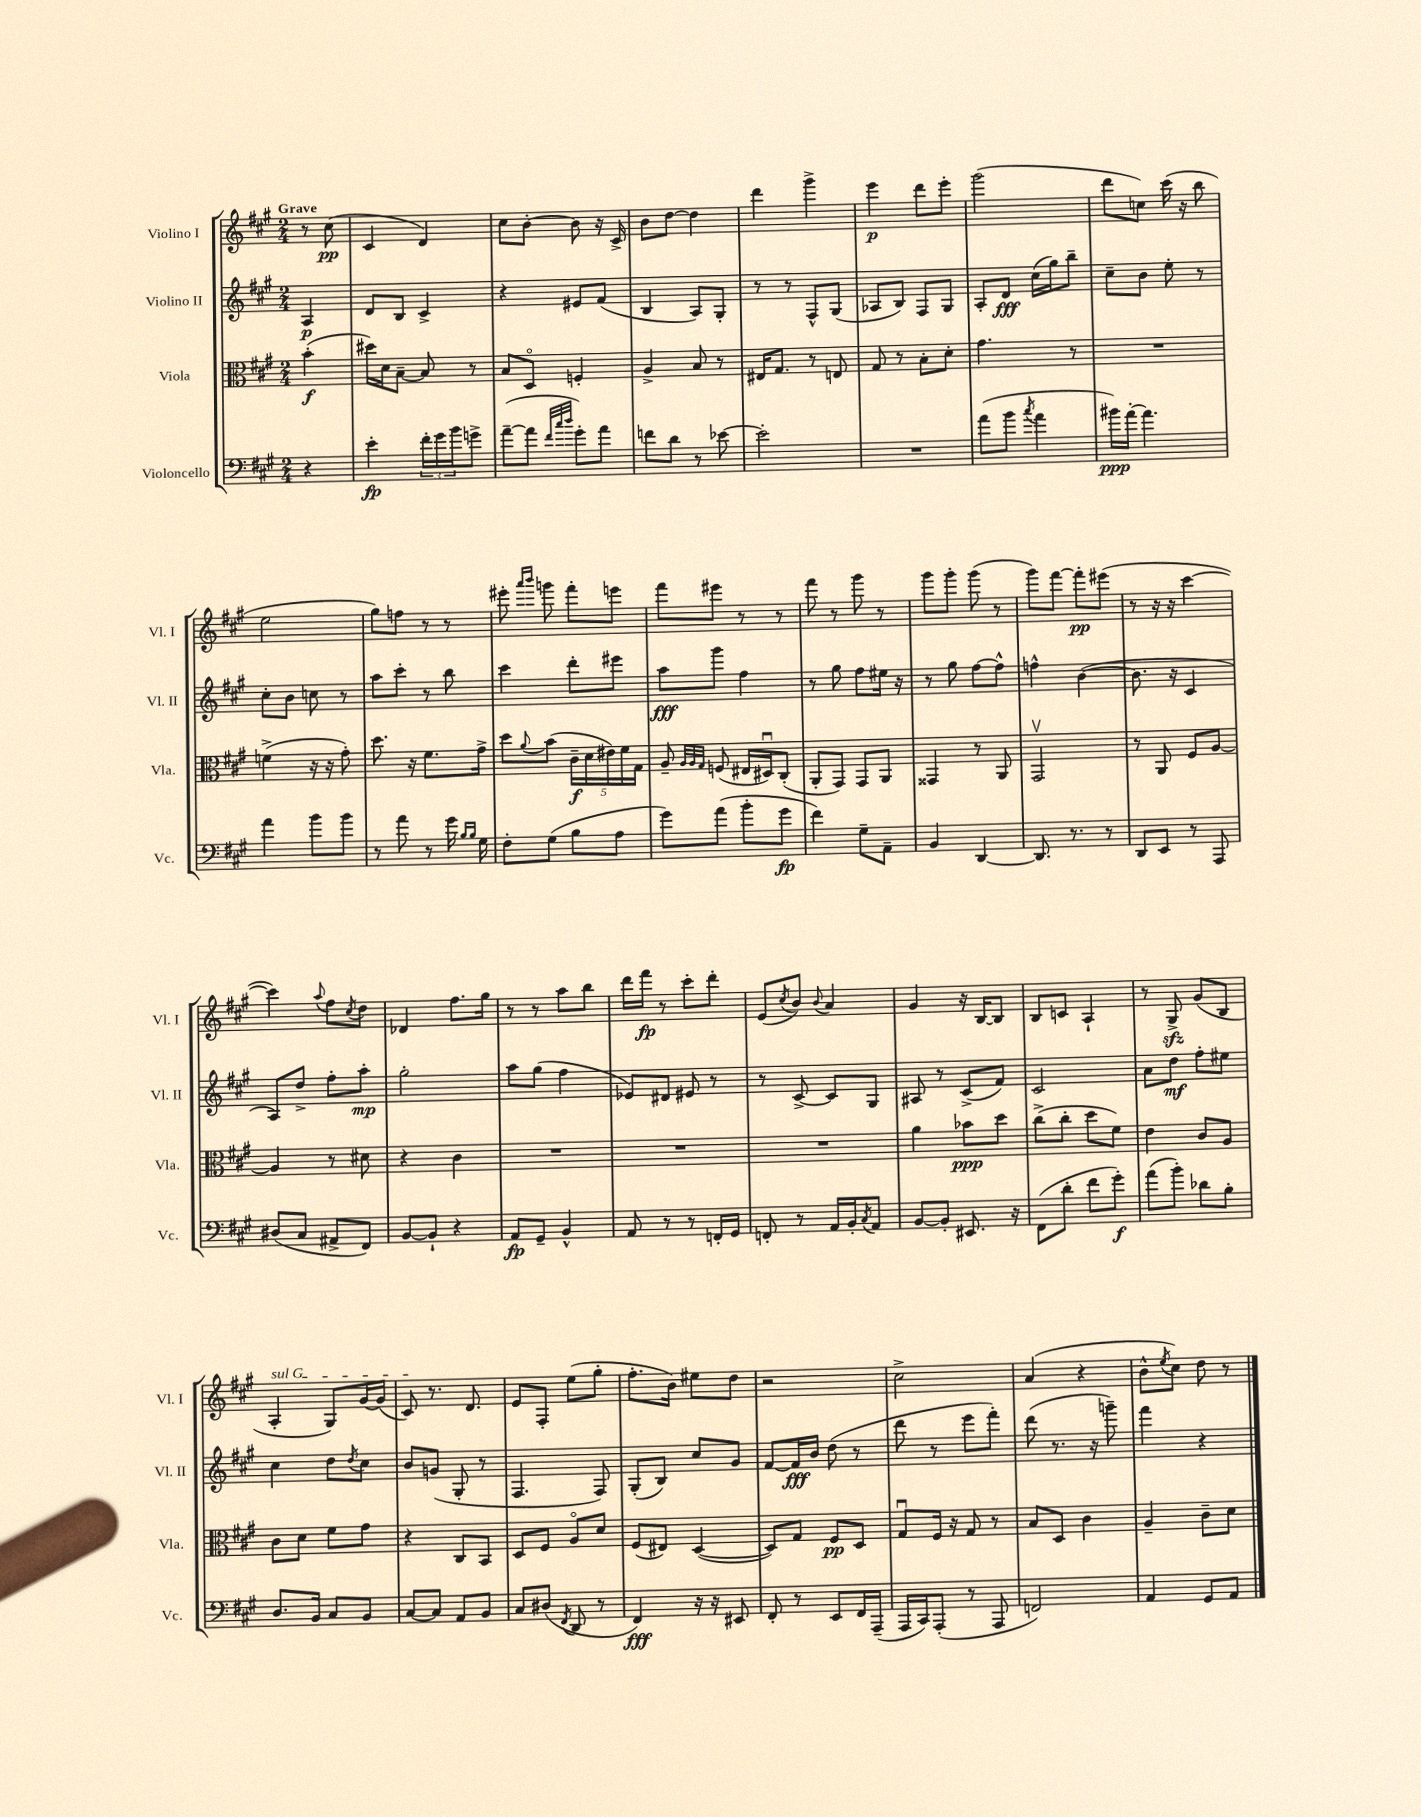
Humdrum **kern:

**kern	**kern	**kern	**kern
*staff4	*staff3	*staff2	*staff1
*clefF4	*clefC3	*clefG2	*clefG2
*k[f#c#g#]	*k[f#c#g#]	*k[f#c#g#]	*k[f#c#g#]
*M2/4	*M2/4	*M2/4	*M2/4
4r	(4b'	4A	8r
.	.	.	(8cc#
=	=	=	=
4e'	16dd#)	8d	4c#
.	16d	.	.
.	[8B~	8B	.
24f#'	8B]	4c#^	4d)
24g#	.	.	.
24b	.	.	.
8g^	8r	.	.
=	=	=	=
([8a~	8B	4r	8cc#
8a]	8Do	.	[8b'
32qqf#	.	.	.
32qqcc#	.	.	.
32qqdd	.	.	.
8g#')	4F'	8e#	8b]
8a	.	(8f#	16r
.	.	.	16c#^
=	=	=	=
8f	4A^	4B	8b
8d	.	.	[8dd
8r	8B	8A)	4dd]
[8e-	8r	8G#'	.
=	=	=	=
2e-']	16E#	8r	4ddd
.	8.G#	.	.
.	.	8r	.
.	8r	8F#^^	4ggg#^
.	8E	(8G#	.
=	=	=	=
2r	8G#	8A-	4eee
.	8r	8B)	.
.	8B'	8F#	8ddd
.	8d'	8G#	8eee'
=	=	=	=
(8a	4.g#	8A'	(2ggg#
8b	.	8d	.
8qcc#	.	.	.
4a	.	(16cc#	.
.	.	16gg#)	.
.	8r	8bb~	.
=	=	=	=
16b#)	2r	8cc#~	8ddd
[16a'	.	.	.
4.a]	.	8b	8cc)
.	.	8ee'	(16ccc#
.	.	.	16r
.	.	8r	8bb
=	=	=	=
4a	(4f^	8cc#'	2ee
.	.	8b	.
8b	16r	8cc	.
.	16r	.	.
8b	8g#')	8r	.
=	=	=	=
8r	8.dd	8aa	8gg#)
8a	.	8ccc#'	8ff
.	16r	.	.
8r	8.f#	8r	8r
16g#	.	8bb	8r
16qqB	.	.	.
16qqB	.	.	.
16G#	16g#^	.	.
=	=	=	=
8F#'	8dd	4ccc#	8eee#'
.	.	.	16qqaaa
.	8qqa	.	16qqbbb
(8G#	(8b	.	8ggg
8B	20c#~	8ddd'	8fff#'
.	20d	.	.
.	20e#)	.	.
8A	.	8eee#	8eee
.	20f#	.	.
.	20G#	.	.
=	=	=	=
8g#)	8A~	8aa	8fff#
.	32qqA	.	.
.	32qqA	.	.
.	32qqG#	.	.
(8a	(8F	8ggg#	8eee#
8b'	16E#	4ff#	8r
.	16D#u)	.	.
8g#	(8C#'	.	8r
=	=	=	=
4f#)	8AA'	8r	8fff#
.	8GG#)	8gg#	8r
8G#~	8GG#	8ff#	8ggg#
8AA~	8AA	16ee#	8r
.	.	16r	.
=	=	=	=
4BB	4GG##	8r	8ggg#
.	.	8gg#	8ggg#'
[4DD	8r	[8ff#	(8ggg#
.	8AA	8ff#^^]	8r
=	=	=	=
8.DD]	2GG#v	4ff^^	8ggg#)
.	.	.	[8fff#
8.r	.	.	.
.	.	([4b	8fff#']
8r	.	.	(8eee#
=	=	=	=
8DD	8r	8.b]	8r
8EE	8AA	.	16r
.	.	16r	16r
8r	8F#	4c#	[4ccc#
8AAA	[8A	.	.
=	=	=	=
(8D#	4A]	8A)	4ccc#])
8C#	.	8dd^	.
.	.	.	8qqaa
8AA#^	8r	8ff#'	8ff#
.	.	.	8qcc#
8FF#)	8d#	8aa'	8dd
=	=	=	=
[8BB	4r	2gg#'	4d-
8BB`]	.	.	.
4r	4c#	.	8.ff#
.	.	.	16gg#
=	=	=	=
8AA	2r	8aa	8r
8GG#~	.	(8gg#	8r
4BB^^	.	4ff#	8aa
.	.	.	8bb
=	=	=	=
8AA	2r	8e-)	16ddd
.	.	.	16fff#
8r	.	8d#	8r
8r	.	8e#	8ccc#'
16FF'	.	8r	8ddd'
16GG#	.	.	.
=	=	=	=
8FF'	2r	8r	(8e
.	.	.	8qcc#
8r	.	[8c#^	8b)
.	.	.	8qqb
16AA	.	8c#]	4a
16BB'	.	.	.
8qC#	.	.	.
8AA	.	8G#	.
=	=	=	=
[8BB	4a	8A#	4g#
8BB']	.	8r	.
8.EE#	8b-	(8c#^	16r
.	.	.	[16B
.	8dd	8f#)	8B]
16r	.	.	.
=	=	=	=
(8FF#	(8cc#^	2c#	8B
8d'	8cc#'	.	8c
8f#	8dd	.	4A`
8g#')	8f#)	.	.
=	=	=	=
(8a	4e	8a	8r
8b')	.	8dd	8G#^
8d-	8c#	8ff#'	(8g#
8B'	8A	8ee#	8B
=	=	=	=
8.D	8c#	4cc#	4A'
.	8d	.	.
16BB	.	.	.
8C#	8f#	8dd	8G#)
.	.	8qdd	.
8BB	8g#	8cc#	[16g#
.	.	.	(16g#]
=	=	=	=
[8C#	4r	8b	8c#)
8C#]	.	(8g	8.r
8AA	8C#	8G#'	.
.	.	.	8.d
8BB	8BB	8r	.
=	=	=	=
8C#	8D	4.F#	8e
(8D#	8F#	.	8F#'
8qFF#	.	.	.
8DD	8Ao	.	(8ee
8r	8d	8F#)	8gg#'
=	=	=	=
4FF#)	(8F#	(8G#'	8.ff#'
.	8E#)	8B)	.
.	.	.	16b)
16r	([4D	8cc#	8ee#
16r	.	.	.
8EE#	.	8g#	8dd
=	=	=	=
8FF#'	8D])	[8f#	2r
8r	8G#	16f#]	.
.	.	16b	.
8EE	8F#	(8dd	.
16FF#	8D	8r	.
(16AAA~	.	.	.
=	=	=	=
16AAA	8G#u	8ddd	2cc#^
16CC#)	.	.	.
(8AAA'	16F#	8r	.
.	16r	.	.
8r	8G#	8eee	.
8AAA	8r	8fff#')	.
=	=	=	=
2FF)	8B	(8ddd	(4a
.	8D	8.r	.
.	4c#	.	4r
.	.	16r	.
.	.	8ggg~)	.
=	=	=	=
4AA	4A~	4fff#	8b^^
.	.	.	8qee
.	.	.	8cc#)
8GG#	8c#~	4r	8dd
8AA	8d	.	8r
==	==	==	==
*-	*-	*-	*-
